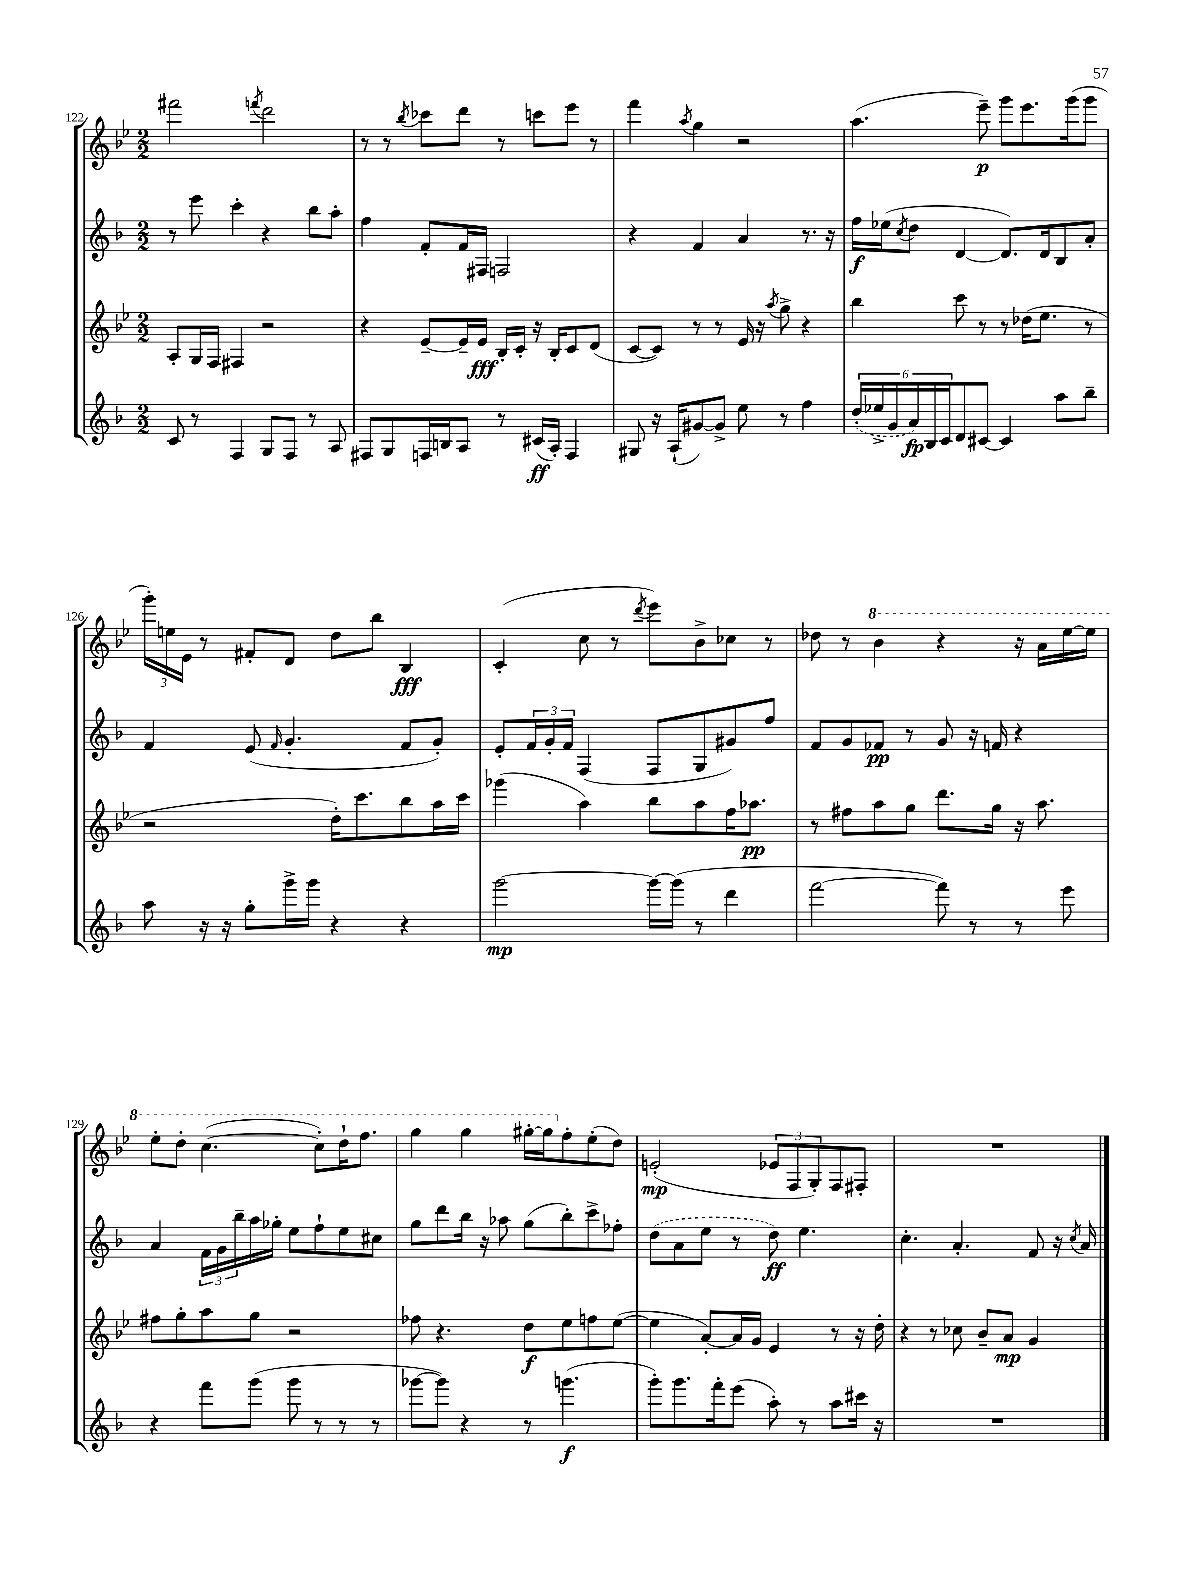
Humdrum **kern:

**kern	**kern	**kern	**kern
*staff4	*staff3	*staff2	*staff1
*clefG2	*clefG2	*clefG2	*clefG2
*k[b-]	*k[b-e-]	*k[b-]	*k[b-e-]
*M2/2	*M2/2	*M2/2	*M2/2
8c	8A'	8r	2fff#
8r	16G	8eee	.
.	16F	.	.
4F	4F#	4ccc'	.
.	.	.	8qfff
8G	2r	4r	2ddd
8F	.	.	.
8r	.	8bb-	.
8A	.	8aa'	.
=	=	=	=
8F#	4r	4ff	8r
8G	.	.	8r
.	.	.	8qbb-
16F	[8e-~	8f'	8ccc-
16B	.	.	.
8A	16e-~]	16f	8ddd
.	16e-	16F#	.
8r	16B-'	2F	8r
.	16c'	.	.
(16c#	16r	.	8ccc
16A')	16B-'	.	.
4F	8c	.	8eee-
.	(8d	.	8r
=	=	=	=
8G#	[8c	4r	4fff
16r	8c])	.	.
(16A`	.	.	.
.	.	.	8qaa
[8g#)	8r	4f	4gg
8g#^]	8r	.	.
8ee	16e-	4a	2r
.	16r	.	.
.	8qaa	.	.
8r	8gg^	.	.
4ff	4r	8.r	.
.	.	16r	.
=	=	=	=
(24dd'	4bb-	16ff	(4.aa
24ee-^	.	.	.
.	.	(16ee-	.
24g	.	.	.
.	.	8qcc	.
24a)	.	8dd	.
24B-	.	.	.
24c	.	.	.
8d	8ccc	[4d	.
[8c#	8r	.	8eee-~)
4c#]	8r	8.d])	8ggg
.	(16dd-	.	8.eee-
.	8.ee-	16d	.
8aa	.	8B-	.
.	.	.	(16ggg
8bb-~	8r	8a'	8ggg
=	=	=	=
8aa	2r	4f	24ggg')
.	.	.	24ee
.	.	.	24e-
16r	.	.	8r
16r	.	.	.
8gg'	.	(8e	8f#'
.	.	16qqf	.
16ggg^	.	4.g'	8d
16ggg	.	.	.
4r	16dd')	.	8dd
.	8.ccc	.	.
.	.	.	8bb-
4r	8bb-	8f	4B-
.	16aa	8g')	.
.	16ccc	.	.
=	=	=	=
[2ggg	(4ggg-	8e'	(4c'
.	.	24f	.
.	.	24g'	.
.	.	24f	.
.	4aa)	(4F	8cc
.	.	.	8r
.	.	.	8qddd
16ggg_	8bb-	8F	8eee-)
(16ggg]	.	.	.
8r	8aa	8G	8b-^
4ddd	16ff	8g#)	8cc-
.	8.aa-	.	.
.	.	8ff	8r
=	=	=	=
[2fff	8r	8f	8dd-
.	8ff#	8g	8r
.	8aa	8f-	4bb-
.	8gg	8r	.
8fff])	8.ddd	8g	4r
8r	.	16r	.
.	16gg	16f	.
8r	16r	4r	16r
.	8.aa	.	16aa
8eee	.	.	[16eee-
.	.	.	16eee-]
=	=	=	=
4r	8ff#	4a	8eee-'
.	8gg'	.	8ddd'
8fff	8aa	24f	([4.ccc
.	.	24g	.
.	.	24bb-~	.
(8ggg	8gg	16aa	.
.	.	16gg-'	.
8ggg	2r	8ee	.
8r	.	8ff`	8ccc'])
8r	.	8ee	16ddd`
.	.	.	8.fff
8r	.	8cc#	.
=	=	=	=
[8ggg-	8ff-	8gg	4ggg
8ggg-])	4.r	8ddd	.
4r	.	16bb-	4ggg
.	.	16r	.
.	.	8aa-	.
8r	8dd	(8gg	[16ggg#'
.	.	.	16ggg#]
(4.ggg	8ee-	8bb-')	8ff'
.	8ff	8ccc^	(8ee-'
.	([8ee-	8ff-'	8dd)
=	=	=	=
8ggg')	4ee-]	(8dd	(2e'
8.ggg	.	8a	.
.	[8a')	8ee	.
16fff'	.	.	.
(8eee	16a]	8r	.
.	16g	.	.
8aa')	4e-	8dd)	12e-
.	.	.	12F
8r	.	4.ee	.
.	.	.	12G')
8aa	8r	.	8F
16ccc#	16r	.	8F#'
16r	16dd'	.	.
=	=	=	=
1r	4r	4.cc'	1r
.	8r	.	.
.	8cc-	4.a'	.
.	8b-~	.	.
.	8a	.	.
.	4g	8f	.
.	.	16r	.
.	.	8qcc	.
.	.	16a	.
==	==	==	==
*-	*-	*-	*-
